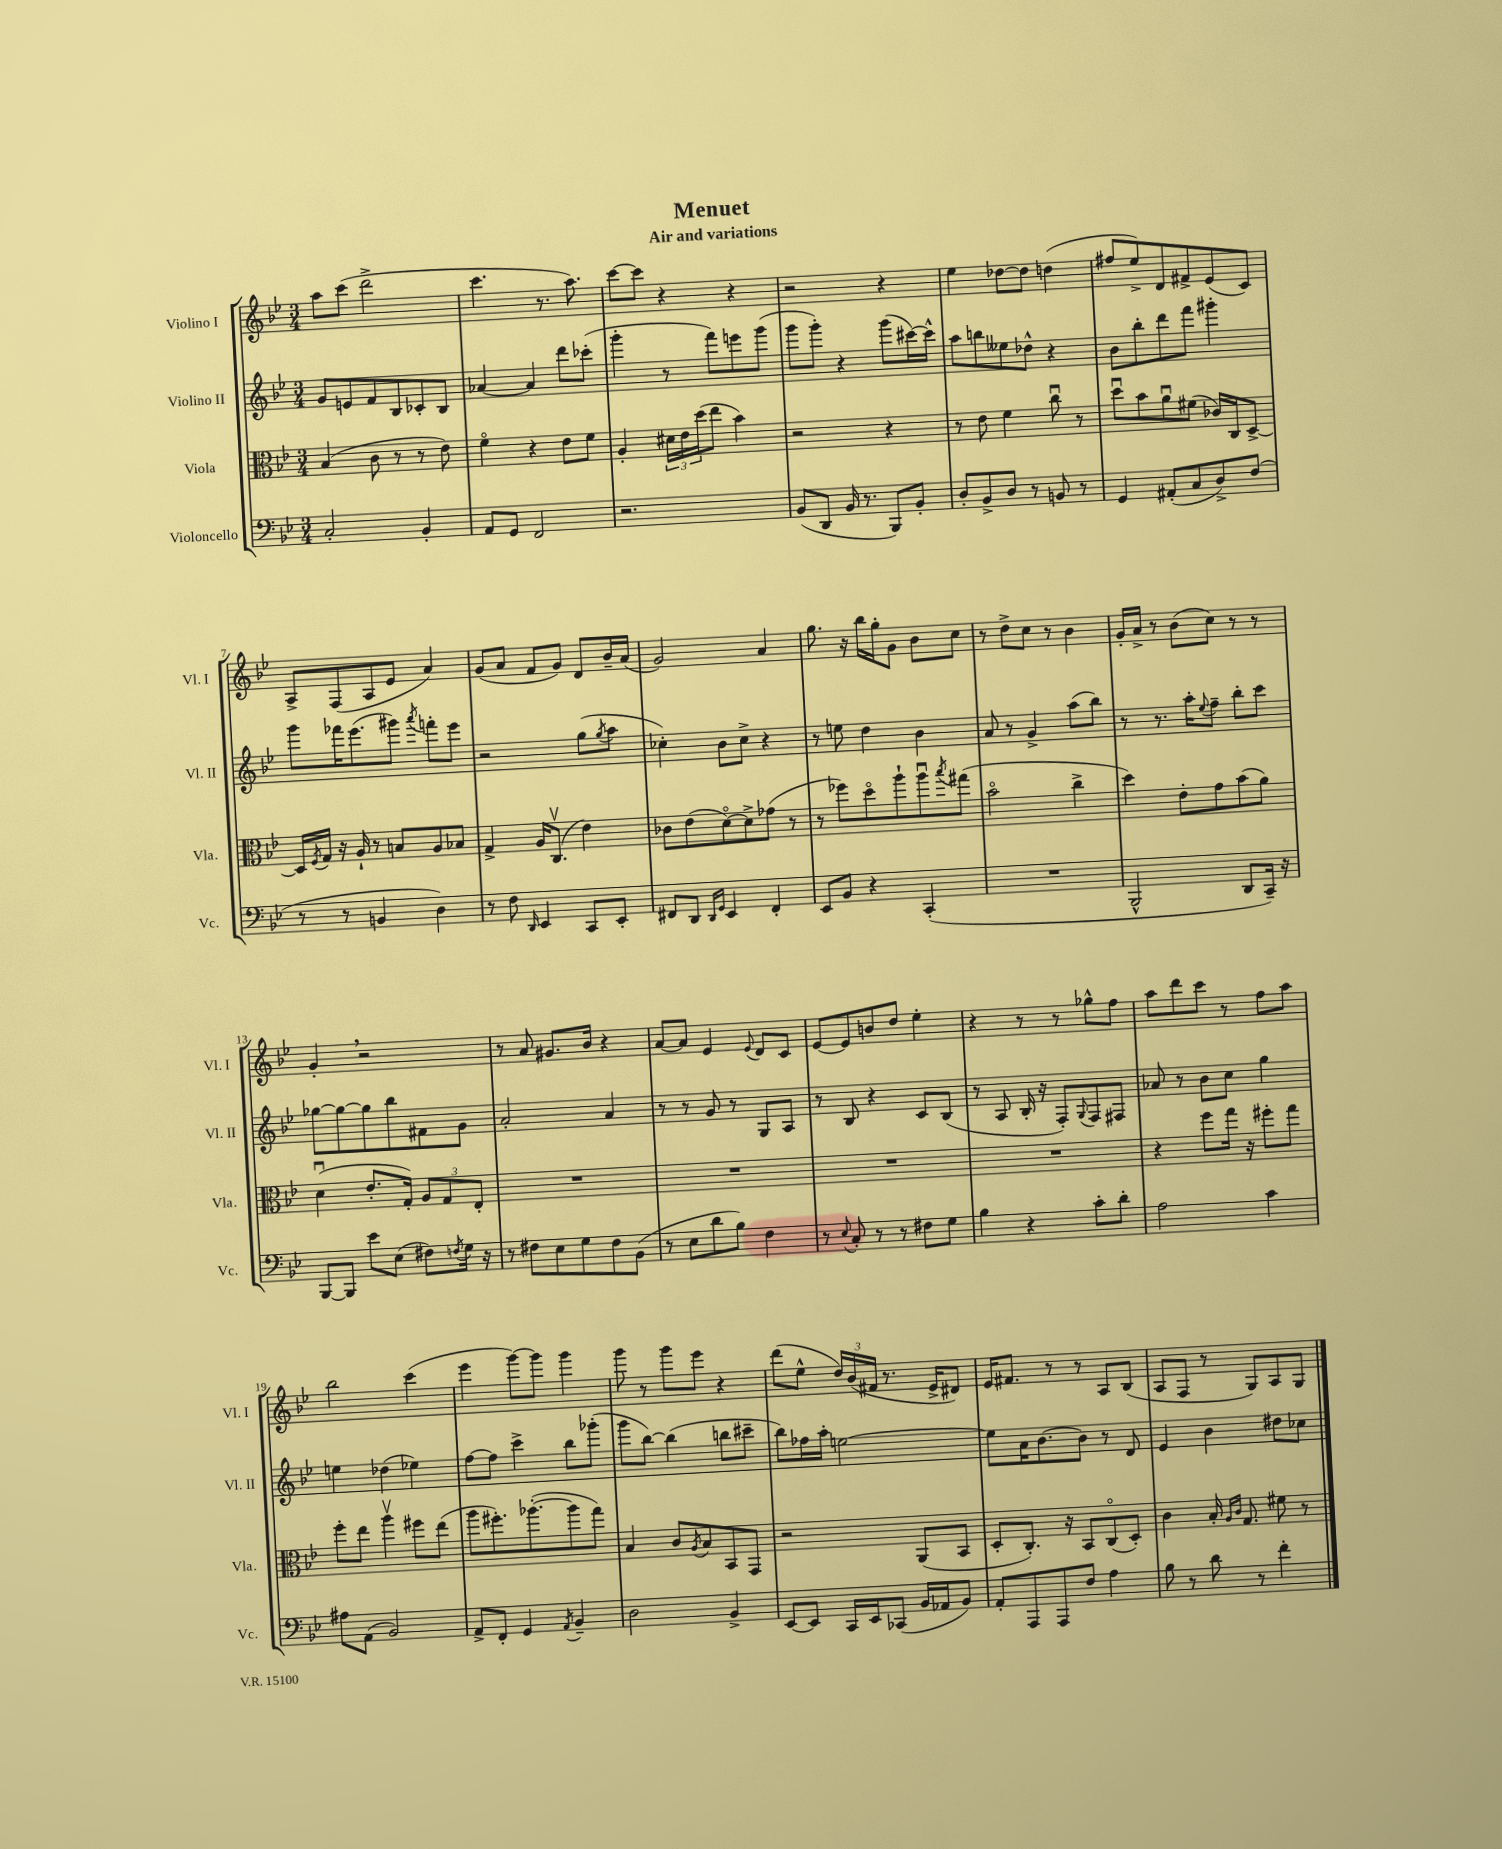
\header { title = "Menuet" subtitle = "Air and variations" }
<<
\new StaffGroup <<
\new Staff = "s0" \with { instrumentName = "Violino I" shortInstrumentName = "Vl. I" } {
    \clef treble \key bes \major \numericTimeSignature \time 3/4
    a''8 c'''8( d'''2-> |
    c'''4. r8. a''8.) |
    c'''8~ c'''8 r4 r4 |
    r2 r4 |
    ees''4 des''8~ des''8 d''4( |
    fis''8 ees''8->) d'8 fis'8-> ees'8( c'8) |
    a8-> f8( a8 ees'8 a'4) |
    g'8( a'8 f'8 g'8) d'8 bes'16-- a'16( |
    g'2) a'4 |
    g''8. r16 bes''16 g''16-. g'8 bes'8 c''8 |
    r8 d''8-> c''8 r8 bes'4 |
    g'16-. a'16-> r8 bes'8( c''8) r8 r8 |
    g'4-. \breathe r2 |
    r8 a'8 gis'8. bes'16 r4 |
    a'8~ a'8 ees'4 \appoggiatura { ees'8 } d'8 c'8 |
    ees'8~ ees'8 b'8 d''8 ees''4-. |
    r4 r8 r8 ges''8-^ f''8 |
    a''8 d'''8 c'''8 r8 f''8 a''8 |
    bes''2 c'''4( |
    ees'''4 g'''8~) g'''8 g'''4 |
    g'''8 r8 g'''8 ees'''8 r4 |
    d'''8( ees''8-^ \tuplet 3/2 { d''16) bes'16( fis'16 } r8. ees'16-> dis'8) |
    ees'16 fis'8. r8 r8 a8 bes8( |
    a8 f8 r8 g8) a8 g8 \bar "|." |
}
\new Staff = "s1" \with { instrumentName = "Violino II" shortInstrumentName = "Vl. II" } {
    \clef treble \key bes \major \numericTimeSignature \time 3/4
    g'8 e'8 f'8 bes8 ces'8-. bes8 |
    aes'4~ aes'4 d'''8 ces'''8-.( |
    g'''4-. r8 f'''8) e'''8 g'''8( |
    g'''8 g'''8-.) r4 g'''8( cis'''16~) cis'''16-^ |
    a''8 b''8 eeses''8 des''8-^ r4 |
    bes'8 bes''8-. d'''8 f'''8 gis'''4-. |
    g'''8 fes'''16 ees'''8.( gis'''8) \acciaccatura { a'''8 } f'''8-. ees'''8 |
    r2 g''8( \acciaccatura { g''8 } a''8 |
    ces''4-.) bes'8 ces''8-> r4 |
    r8 e''8 d''4 bes'4 |
    a'8 r8 g'4-> a''8( bes''8) |
    r8 r8. a''16-. \appoggiatura { ees''8 } f''8-- bes''8-. c'''8 |
    ges''8~ ges''8~ ges''8 bes''8 fis'8 g'8 |
    a'2-. a'4 |
    r8 r8 g'8 r8 g8 a8 |
    r8 bes8 r4 c'8 bes8( |
    r8 a8 bes16-. r16 f8-.) \appoggiatura { g8 } f8 fis8 |
    aes'8 r8 bes'8 c''8 g''4 |
    e''4 des''4( ees''4) |
    f''8~ f''8 c'''4-> bes''8 ges'''8-.( |
    g'''8 bes''8~) bes''4( b''8 cis'''8-- |
    bes''8) fes''16 a''16-. e''2~ |
    e''8 a'16 bes'8.~ bes'8 r8 d'8 |
    ees'4 bes'4 dis''8 ces''8 \bar "|." |
}
\new Staff = "s2" \with { instrumentName = "Viola" shortInstrumentName = "Vla." } {
    \clef alto \key bes \major \numericTimeSignature \time 3/4
    bes4( c'8 r8 r8 ees'8) |
    f'4\flageolet r4 ees'8 f'8 |
    a4-. \tuplet 3/2 { dis'16 ees'16 d''16( } ees''8 bes'4) |
    r2 r4 |
    r8 ees'8 f'4 c''8\downbow r8 |
    d''8\downbow bes'8 a'8\downbow fis'8( ces'16) c16 d8~-> |
    d16 \acciaccatura { f8 } g16 r16 a16-! r8 b8 a8 bes8 |
    g4-> a16 c8.\upbow( ees'4) |
    ces'8 ees'8( d'8~\flageolet) d'8-> ges'8( r8 |
    r8 fes''8) d''8\flageolet a''8-! a''8\downbow \acciaccatura { bes''8 } gis''8( |
    bes'2\flageolet c''4-> |
    d''4) ees'8-. g'8 bes'8( a'8) |
    d'4\downbow( ees'8.-. g16-.) \tuplet 3/2 { a8 g8 ees8-. } |
    R2. |
    R2. |
    R2. |
    R2. |
    r4 f''8 g''16 r16 fis''8-. g''8 |
    f''8-. ees''8 a''4\upbow fis''8 ees''8( |
    a''8 fis''8.-.) aes''8.~-.( aes''8 g''8) |
    bes4 c'8 \acciaccatura { a8 } bes8 bes,8 g,8 |
    r2 a,8( bes,8 |
    d8-. c8.-.) r16 bes,8 c8\flageolet( d8-.) |
    c'4 bes16-. \grace { a16 c'16 } g8. fis'8 r8 \bar "|." |
}
\new Staff = "s3" \with { instrumentName = "Violoncello" shortInstrumentName = "Vc." } {
    \clef bass \key bes \major \numericTimeSignature \time 3/4
    c2-. bes,4-. |
    a,8 g,8 f,2 |
    r2. |
    bes,8( d,8 bes,16 r8. bes,,8) bes,8-. |
    d8-. bes,8-> d8 r8 b,8 r8 |
    g,4 ais,8-.( c8 d8->) f8( |
    r8 r8 b,4 d4) |
    r8 f8 \grace { d,16 } ees,4 c,8 ees,8-. |
    fis,8 d,8 \grace { d,16 g,16 } ees,4 fis,4-. |
    ees,8 bes,8 r4 c,4-.( |
    R2. |
    bes,,2-^ d,8 c,16--) r16 |
    bes,,8~ bes,,8 ees'8 ees8( fis8) \acciaccatura { f8 } g16 r16 |
    r8 fis8 ees8 g8 fis8 bes,8( |
    r8 ees8 d'8 bes8) f4 |
    r8 \appoggiatura { ees8 } c8-. r8 r8 fis8 g8 |
    bes4 r4 c'8-. d'8-. |
    a2 c'4 |
    ais8 a,8( bes,2) |
    a,8-> f,8-. g,4 \acciaccatura { a,8 } bes,4-- |
    d2 bes,4-> |
    ees,8~ ees,8 c,16 ees,16 ces,8( bes,16 aes,16 bes,8) |
    a,8-. a,,8 a,,8 f8 a4 |
    bes8 r8 d'8 r8 f'4-. \bar "|." |
}
>>
>>
